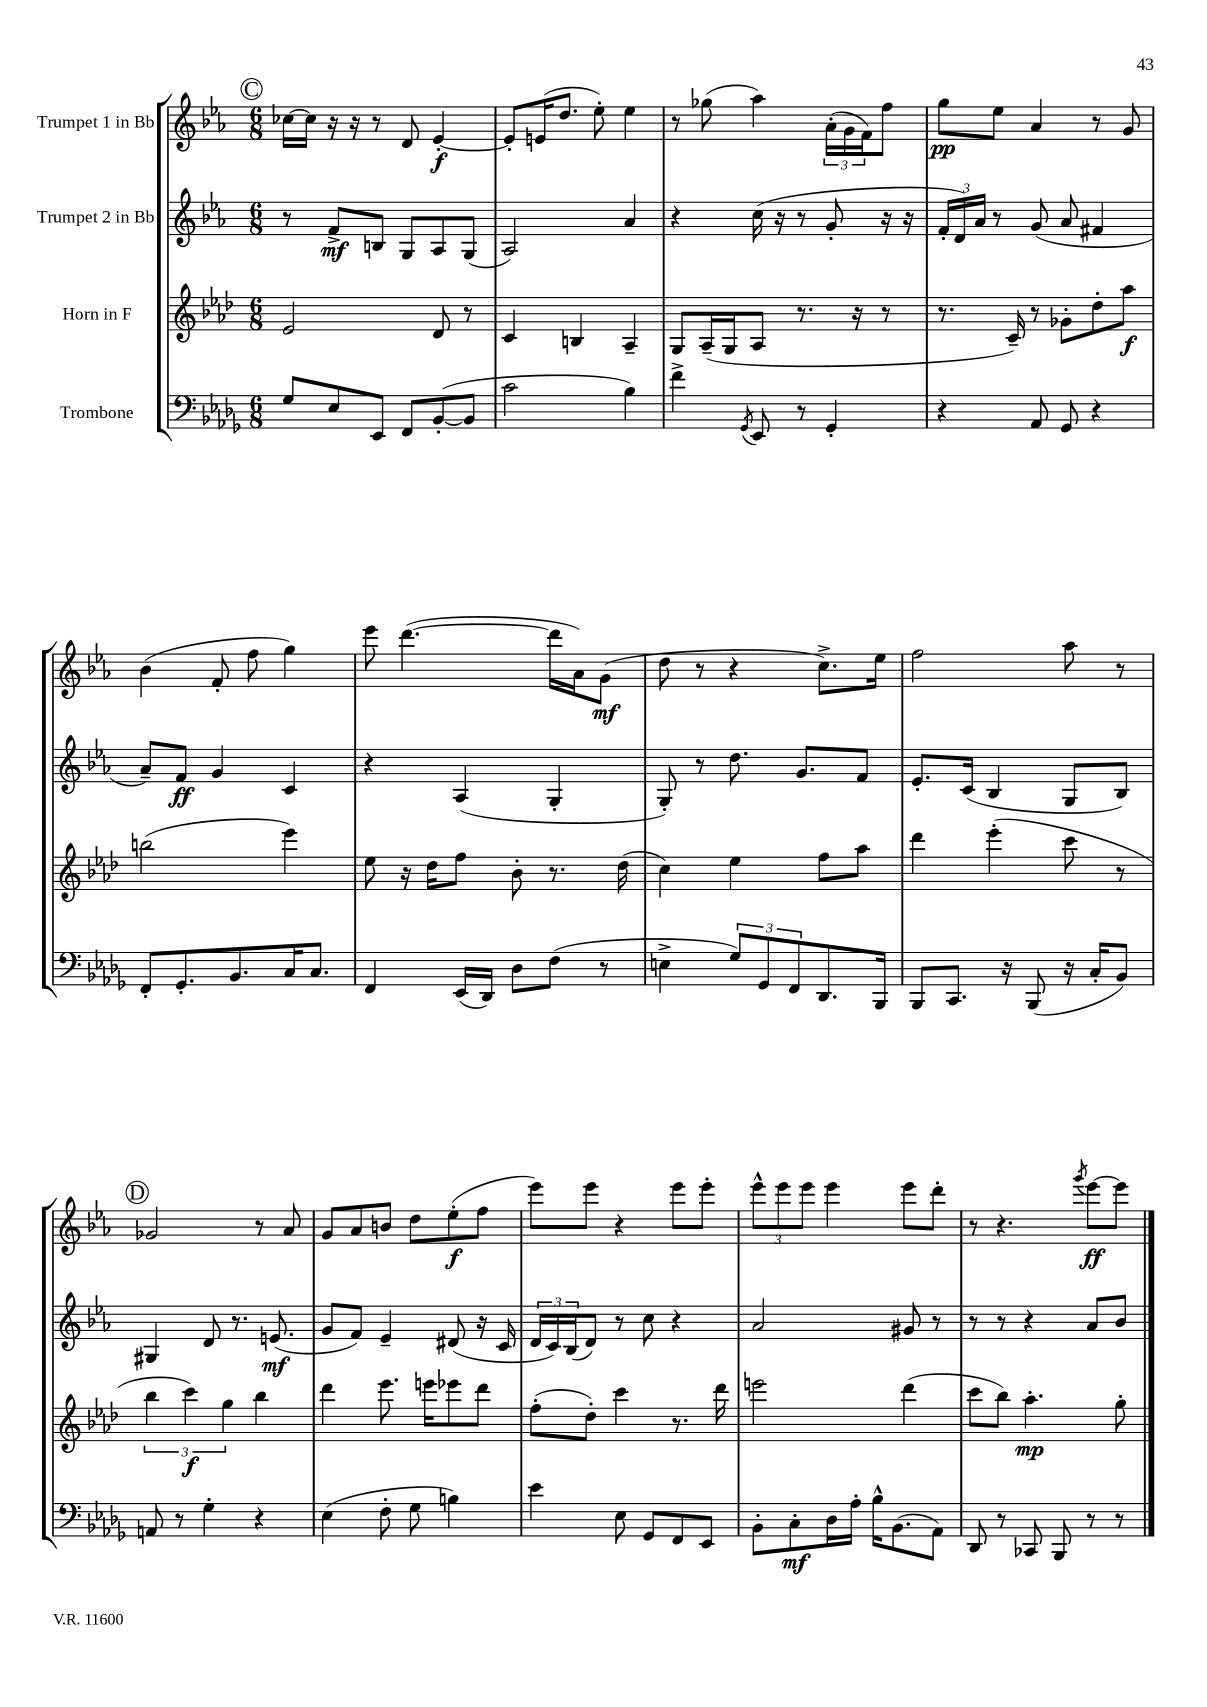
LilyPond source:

<<
\new StaffGroup <<
\new Staff = "s0" \with { instrumentName = "Trumpet 1 in Bb" } {
    \clef treble \key ees \major \numericTimeSignature \time 6/8
    \mark \markup { \circle "C" } ces''16~ ces''16 r16 r16 r8 d'8 ees'4~-.\f |
    ees'8-. e'16( d''8. ees''8-.) ees''4 |
    r8 ges''8( aes''4) \tuplet 3/2 { aes'16-.( g'16 f'16) } f''8 |
    g''8\pp ees''8 aes'4 r8 g'8 |
    bes'4( f'8-. f''8 g''4) |
    ees'''8 d'''4.~( d'''16 aes'16) g'8\mf( |
    d''8 r8 r4 c''8.->) ees''16 |
    f''2 aes''8 r8 |
    \mark \markup { \circle "D" } ges'2 r8 aes'8 |
    g'8 aes'8 b'8 d''8 ees''8-.\f( f''8 |
    ees'''8) ees'''8 r4 ees'''8 ees'''8-. |
    \tuplet 3/2 { ees'''8-^ ees'''8 ees'''8 } ees'''4 ees'''8 d'''8-. |
    r8 r4. \acciaccatura { g'''8 } ees'''8~\ff ees'''8 \bar "|." |
}
\new Staff = "s1" \with { instrumentName = "Trumpet 2 in Bb" } {
    \clef treble \key ees \major \numericTimeSignature \time 6/8
    \mark \markup { \circle "C" } r8 f'8->\mf b8 g8 aes8 g8( |
    aes2) aes'4 |
    r4 c''16( r16 r8 g'8-. r16 r16 |
    \tuplet 3/2 { f'16-. d'16) aes'16 } r8 g'8( aes'8 fis'4 |
    aes'8--) f'8\ff g'4 c'4 |
    r4 aes4( g4-. |
    g8-.) r8 d''8. g'8. f'8 |
    ees'8.-. c'16( bes4 g8 bes8) |
    \mark \markup { \circle "D" } gis4 d'8 r8. e'8.\mf( |
    g'8 f'8) ees'4-- dis'8( r16 c'16 |
    \tuplet 3/2 { d'16 c'16) bes16( } d'8) r8 c''8 r4 |
    aes'2 gis'8 r8 |
    r8 r8 r4 aes'8 bes'8 \bar "|." |
}
\new Staff = "s2" \with { instrumentName = "Horn in F" } {
    \clef treble \key aes \major \numericTimeSignature \time 6/8
    \mark \markup { \circle "C" } ees'2 des'8 r8 |
    c'4 b4 aes4-- |
    g8 aes16--( g16 aes8 r8. r16 r8 |
    r8. c'16--) r8 ges'8-. des''8-. aes''8\f |
    b''2( ees'''4) |
    ees''8 r16 des''16 f''8 bes'8-. r8. des''16( |
    c''4) ees''4 f''8 aes''8 |
    des'''4 ees'''4-.( c'''8 r8 |
    \mark \markup { \circle "D" } \tuplet 3/2 { bes''4 c'''4\f) g''4 } bes''4 |
    des'''4 ees'''8. e'''16 ees'''8 des'''8 |
    f''8-.( des''8-.) c'''4 r8. des'''16 |
    e'''2 des'''4( |
    c'''8 bes''8) aes''4.-.\mp g''8-. \bar "|." |
}
\new Staff = "s3" \with { instrumentName = "Trombone" } {
    \clef bass \key des \major \numericTimeSignature \time 6/8
    \mark \markup { \circle "C" } ges8 ees8 ees,8 f,8 bes,8~-.( bes,8 |
    c'2 bes4) |
    f'4-> \acciaccatura { ges,8 } ees,8 r8 ges,4-. |
    r4 aes,8 ges,8 r4 |
    f,8-. ges,8.-. bes,8. c16 c8. |
    f,4 ees,16( des,16) des8 f8( r8 |
    e4-> \tuplet 3/2 { ges8) ges,8 f,8 } des,8. bes,,16 |
    bes,,8 c,8. r16 bes,,8( r16 c16-. bes,8) |
    \mark \markup { \circle "D" } a,8 r8 ges4-. r4 |
    ees4( f8-. ges8 b4) |
    ees'4 ees8 ges,8 f,8 ees,8 |
    bes,8-. c8-.\mf des16 aes16-. bes16-^ bes,8.( aes,8) |
    des,8 r8 ces,8 bes,,8 r8 r8 \bar "|." |
}
>>
>>
\layout { \context { \Score \remove "Bar_number_engraver" } }
